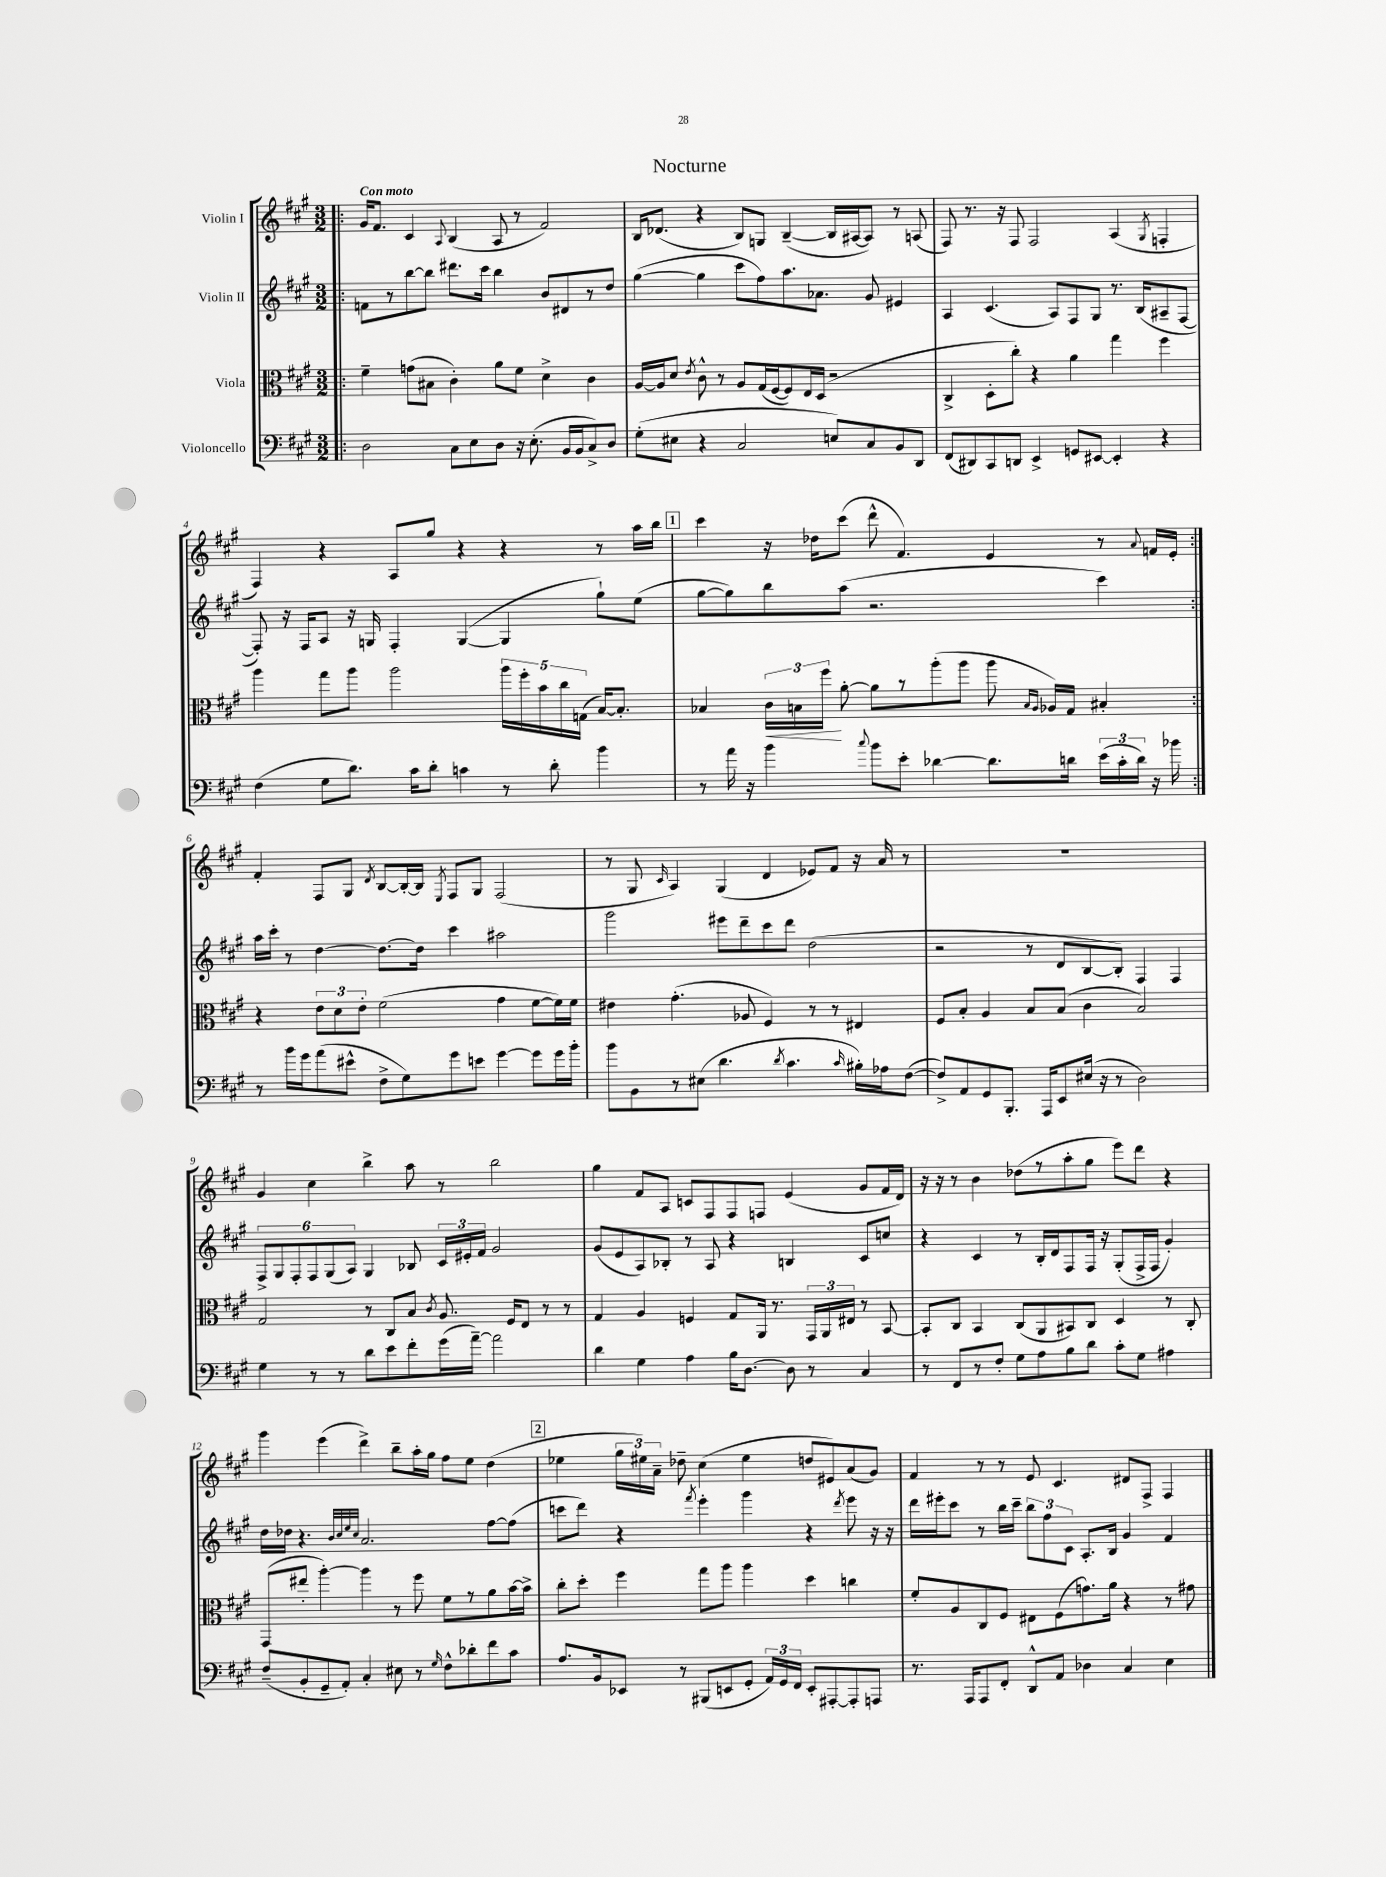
\header { title = "Nocturne" }
<<
\new StaffGroup <<
\new Staff = "s0" \with { instrumentName = "Violin I" } {
    \clef treble \key a \major \numericTimeSignature \time 3/2 \tempo "Con moto"
    \autoBeamOff \repeat volta 2 { \bar ".|:" gis'16[ fis'8.] cis'4 \appoggiatura { a8 } b4( a8 r8 fis'2) |
    b16[ des'8.]( r4 b8[) g8] b4~--( b16[ ais16~ ais8]) r8 a8( |
    fis8) r8. r16 fis8 fis2 a4( \acciaccatura { gis8 } f4-. |
    fis4) r4 a8[ gis''8] r4 r4 r8 a''16[ b''16] |
    \mark \markup { \box "1" } cis'''4 r16 des''16[ cis'''8]( d'''8-^ fis'4.) e'4 r8 \appoggiatura { a'8 } f'16[ e'16]-. | }
    fis'4-. fis8[ gis8] \acciaccatura { d'8 } b8[~ b16~-. b16] \acciaccatura { e8 } fis8[ gis8] fis2( |
    r8 gis8 \grace { cis'16 } a4) gis4( d'4 ees'8[) fis'8] r16 a'16 r8 |
    R1. |
    gis'4 cis''4 b''4-> a''8 r8 b''2 |
    gis''4 fis'8[ a8] c'8[ fis8 fis8 f8] e'4( gis'8[ fis'16 d'16]) |
    r16 r16 r8 b'4 des''8[( r8 a''8-. gis''8] e'''8[) d'''8] r4 |
    gis'''4 e'''4( d'''4->) b''8[-- a''16-. gis''16] fis''8[ e''8] d''4( |
    \mark \markup { \box "2" } ees''4 \tuplet 3/2 { gis''16[ eis''16) a'16]-- } des''8-- cis''4( eis''4 d''8[ eis'8) a'8( gis'8]) |
    fis'4 r8 r8 e'8 cis'4. dis'8[ fis8]-> fis4 \bar "|." |
}
\new Staff = "s1" \with { instrumentName = "Violin II" } {
    \clef treble \key a \major \numericTimeSignature \time 3/2
    \autoBeamOff \repeat volta 2 { \bar ".|:" f'8[ r8 b''8~ b''8] dis'''8.[ cis'''16] b''4 b'8[ dis'8 r8 d''8] |
    gis''4~( gis''4 cis'''8[ fis''8) a''8. aes'8.] gis'8 eis'4 |
    a4 cis'4.( a8[) fis8 gis8] r8. b16[( ais8-- fis8]~ |
    fis8-.) r16 fis16[ a8] r16 g16 fis4-. g4~( g4 gis''8[-!) e''8]( |
    \mark \markup { \box "1" } gis''8[~ gis''8) b''8 a''8]( r2. cis'''4) | }
    a''16[ cis'''16]-. r8 d''4~ d''8.[~ d''16] cis'''4 ais''2 |
    gis'''2 eis'''8[ d'''8-- cis'''8 d'''8] d''2( |
    r2 r8 d'8[ b8~ b8]-.) fis4 fis4 |
    \tuplet 6/4 { fis8[-> gis8 fis8-. fis8 gis8( a8]) } gis4 bes8 \tuplet 3/2 { cis'16[ eis'16-. fis'16] } gis'2 |
    gis'8[( e'8 a8) bes8]-. r8 a8 r4 b4 cis'8[ c''8] |
    r4 cis'4 r8 b16[-. d'16 fis8 fis16] r16 gis8[-.( fis16-> fis16] gis'4-.) |
    d''16[ des''16] r4. \grace { b'32[ cis''32 e''32 cis''32] } a'2. fis''8[~ fis''8]( |
    \mark \markup { \box "2" } c'''8[ d'''8]) r4 \acciaccatura { fis'''8 } e'''4-. gis'''4 r4 \acciaccatura { d'''8 } e'''8 r16 r16 |
    d'''16[ eis'''16-. cis'''8] r8 b''16[ cis'''16]-- \tuplet 3/2 { b''8[ fis''8 cis'8] } a8.[-. b16] gis'4 fis'4 \bar "|." |
}
\new Staff = "s2" \with { instrumentName = "Viola" } {
    \clef alto \key a \major \numericTimeSignature \time 3/2
    \autoBeamOff \repeat volta 2 { \bar ".|:" fis'4-- g'8[( bis8] cis'4-.) a'8[ fis'8] d'4-> cis'4 |
    a16[~ a16 d'8] \acciaccatura { e'8 } cis'8-^ r8 a8[ gis16( fis16~ fis8) e16 d16]( r2 |
    cis4-> d8[-. cis''8]-.) r4 a'4 gis''4 fis''4 |
    a''4 gis''8[ a''8] a''2 \tuplet 5/4 { a''16[ fis''16-. b'16 cis''16 g16]( } b16[~) b8.]-. |
    \mark \markup { \box "1" } bes4 \tuplet 3/2 { cis'16[\< b16 fis''16]\! } a'8~-. a'8[ r8 a''8-.( a''8] a''8 \grace { b16[ a16] } aes16[) gis16] bis4-. | }
    r4 \tuplet 3/2 { e'8[ d'8 e'8]-. } fis'2( gis'4 fis'8[~ fis'16) fis'16] |
    eis'4 gis'4.-.( aes8 fis4) r8 r8 eis4 |
    fis8[ b8]-. a4 b8[ b8]( cis'4 b2) |
    gis2 r8 cis8[ b8] \acciaccatura { cis'8 } a8. fis16[ e8] r8 r8 |
    gis4 a4 f4 gis8[ a,16] r8. \tuplet 3/2 { gis,16[ a,16 eis16] } r8 b,8~ |
    b,8[-. cis8] b,4 cis8[( a,8 bis,8) cis8] d4 r8 cis8-. |
    gis,8[( eis''8]-. a''4~-.) a''4 r8 fis''8 fis'8[ r8 a'8 b'16~ b'16]-> |
    \mark \markup { \box "2" } cis''8[-. d''8]-. fis''4 gis''8[ a''8] a''4 d''4 c''4 |
    fis'8[-. a8 cis8 fis8] eis8[ fis8( g'8.) a'16] r4 r8 gis'8 \bar "|." |
}
\new Staff = "s3" \with { instrumentName = "Violoncello" } {
    \clef bass \key a \major \numericTimeSignature \time 3/2
    \autoBeamOff \repeat volta 2 { \bar ".|:" d2 cis8[ e8 d8] r16 e8.-.( b,16[ b,16 cis8->) d8] |
    gis8[-.( eis8] r4 cis2 e8[) cis8 b,8 d,8] |
    fis,8[( dis,8) cis,8 d,8] e,4-> g,8[ eis,8]~ eis,4-. r4 |
    fis4( gis8[ d'8.]) cis'16[ d'8]-. c'4 r8 d'8-. b'4 |
    \mark \markup { \box "1" } r8 a'16 r16 b'4 \appoggiatura { cis''8 } b'8[ e'8]-. des'4~ des'8.[ d'16] \tuplet 3/2 { e'16[( cis'16-. d'16]) } r16 bes'16 | }
    r8 b'16[ gis'16 a'8( eis'8]-^ fis8[-> gis8) gis'8 e'8] gis'4~ gis'8[ gis'16 b'16]-. |
    b'8[ b,8 r8 eis8]( d'4. \acciaccatura { d'8 } cis'4. \grace { cis'16 } bis16[-.) aes16 fis8]~( |
    fis8[->) a,8 gis,8 b,,8.]-. a,,16[ e,8 eis16]( r16 r8 d2) |
    gis4 r8 r8 d'8[ e'8 fis'8-. gis'16( a'16]~--) a'2 |
    d'4 gis4 a4 b16[ d8.]~ d8 r8 cis4 |
    r8 fis,8[ r8 fis8]-. gis8[ a8 b8 d'8] cis'8[-. gis8] ais4 |
    fis8[--( b,8-. gis,8-- a,8]-.) cis4-. eis8 r8 \grace { gis16 } fis8[-^ des'8-. fis'8 cis'8] |
    \mark \markup { \box "2" } a8.[ b,16 ees,8] r8 bis,,8[( e,8 gis,8]-. \tuplet 3/2 { a,16[) gis,16 fis,16] } e,8[-. ais,,8~-. ais,,8-. a,,8] |
    r8. a,,16[ a,,8 fis,8]-. d,8[-^ a,8] des4 cis4 e4 \bar "|." |
}
>>
>>
